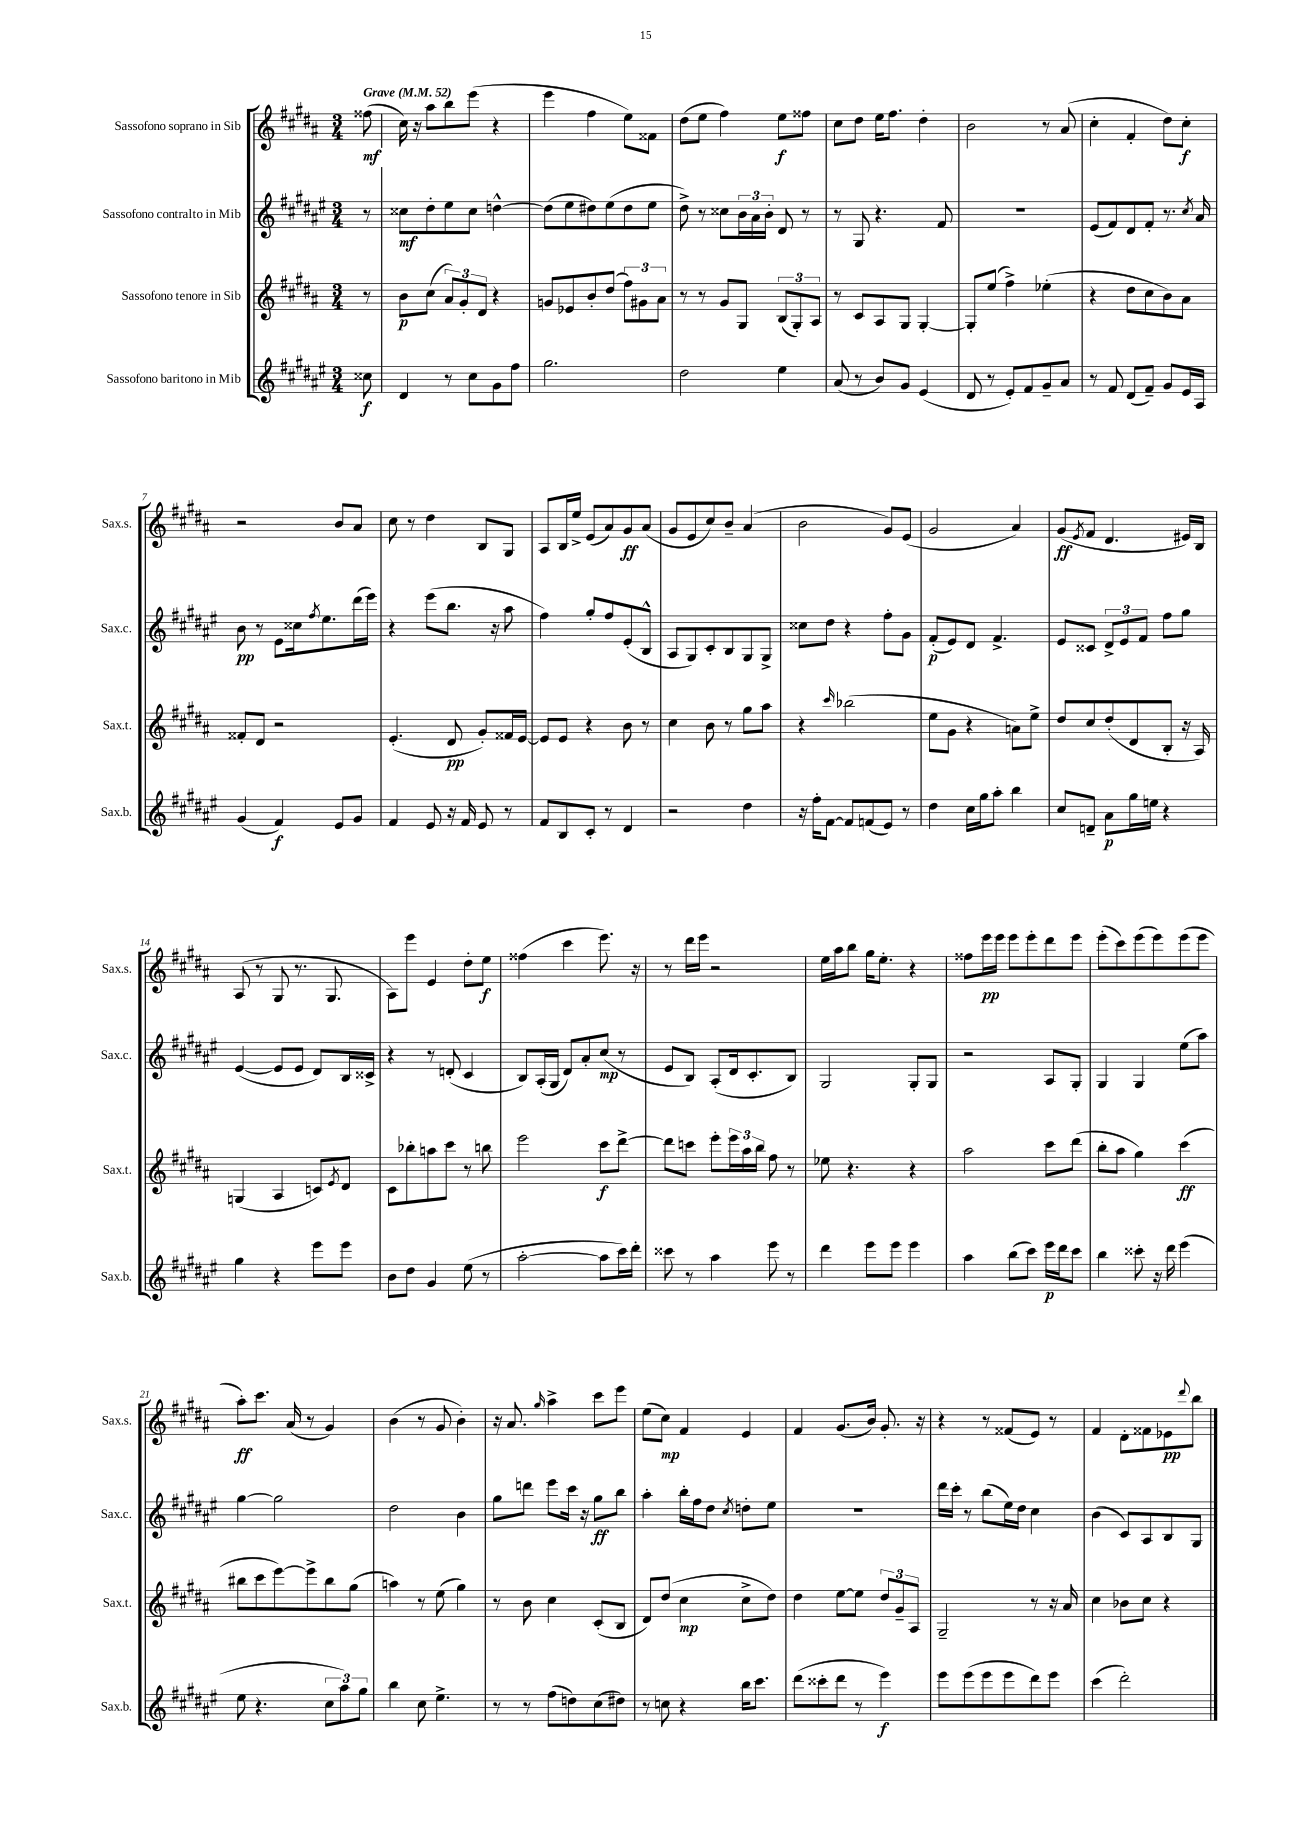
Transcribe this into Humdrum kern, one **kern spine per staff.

**kern	**dynam	**kern	**dynam	**kern	**dynam	**kern	**dynam
*part4	*part4	*part3	*part3	*part2	*part2	*part1	*part1
*staff4	*staff4	*staff3	*staff3	*staff2	*staff2	*staff1	*staff1
*I"Sassofono baritono in Mib	*	*I"Sassofono tenore in Sib	*	*I"Sassofono contralto in Mib	*	*I"Sassofono soprano in Sib	*
*I'Sax.b.	*	*I'Sax.t.	*	*I'Sax.c.	*	*I'Sax.s.	*
*clefG2	*	*clefG2	*	*clefG2	*	*clefG2	*
*k[f#c#g#d#a#e#]	*	*k[f#c#g#d#a#]	*	*k[f#c#g#d#a#e#]	*	*k[f#c#g#d#a#]	*
*M3/4	*	*M3/4	*	*M3/4	*	*M3/4	*
*MM52	*	*MM52	*	*MM52	*	*MM52	*
=	=	=	=	=	=	=	=
!	!	!	!	!	!	!LO:TX:a:B:t=Grave	!
8cc##X\	f	8r	.	8r	.	(8ff##X\	mf
=1	=1	=1	=1	=1	=1	=1	=1
4d#/	.	8b\L	p	8cc##X\L	mf	16cc#\)	.
.	.	.	.	.	.	16r	.
.	.	(8cc#\J	.	8dd#'\	.	8aa#\L	.
8r	.	12a#/L)	.	8ee#\	.	8bb\	.
.	.	12g#'/	.	.	.	.	.
8cc#\L	.	.	.	8cc##\J	.	(8eee\J	.
.	.	12d#/J	.	.	.	.	.
8g#\	.	4r	.	[4ddn^^\	.	4r	.
8ff#\J	.	.	.	.	.	.	.
=2	=2	=2	=2	=2	=2	=2	=2
2.gg#\	.	8gn/L	.	(8dd\L]	.	4eee\	.
.	.	8e-X/	.	8ee#\	.	.	.
.	.	8b'/	.	8dd#X\)	.	4ff#\	.
.	.	(8dd#/J	.	(8ee#\	.	.	.
.	.	12ff#\L)	.	8dd#\	.	8ee\L)	.
.	.	12g#X\	.	.	.	.	.
.	.	.	.	8ee#\J	.	8f##X\J	.
.	.	12a#\J	.	.	.	.	.
=3	=3	=3	=3	=3	=3	=3	=3
2dd#\	.	8r	.	8dd#^\)	.	(8dd#\L	.
.	.	8r	.	8r	.	8ee\J	.
.	.	8g#/L	.	8cc##X\L	.	4ff#\)	.
.	.	8G#/J	.	24b\L	.	.	.
.	.	.	.	24a#\	.	.	.
.	.	.	.	24b'\JJ	.	.	.
4ee#\	.	(12B/L	.	8d#/	.	8ee\L	f
.	.	12G#'/)	.	.	.	.	.
.	.	.	.	8r	.	8ff##X\J	.
.	.	12A#/J	.	.	.	.	.
=4	=4	=4	=4	=4	=4	=4	=4
(8a#/	.	8r	.	8r	.	8cc#\L	.
8r	.	8c#/L	.	8G#/	.	8dd#\J	.
8b/L)	.	8A#/	.	4.r	.	16ee\KL	.
.	.	.	.	.	.	8.ff#\J	.
8g#/J	.	8G#/J	.	.	.	.	.
(4e#/	.	[4G#'/	.	.	.	4dd#'\	.
.	.	.	.	8f#/	.	.	.
=5	=5	=5	=5	=5	=5	=5	=5
8d#/	.	8G#'/L]	.	2.r	.	2b\	.
8r	.	(8ee/J	.	.	.	.	.
8e#'/L)	.	4ff#^\)	.	.	.	.	.
8f#/	.	.	.	.	.	.	.
8g#~/	.	(4ee-X'\	.	.	.	8r	.
8a#/J	.	.	.	.	.	(8a#/	.
=6	=6	=6	=6	=6	=6	=6	=6
8r	.	4r	.	(8e#/L	.	4cc#'\	.
8f#/	.	.	.	8f#/)	.	.	.
(8d#/L	.	8dd#\L	.	8d#/	.	4f#'/	.
8f#~/J)	.	8cc#\	.	8f#'/J	.	.	.
8g#/L	.	8b\)	.	8.r	.	8dd#\L)	.
16e#/L	.	8a#\J	.	.	.	8cc#'\J	f
.	.	.	.	8qcc#/	.	.	.
16A#/JJ	.	.	.	16a#/	.	.	.
!!LO:LB:g=z
=7	=7	=7	=7	=7	=7	=7	=7
(4g#/	.	8f##X'/L	.	8b\	pp	2r	.
.	.	8d#/J	.	8r	.	.	.
4f#/)	f	2r	.	8e#\L	.	.	.
.	.	.	.	16cc##X\k	.	.	.
.	.	.	.	8qff#/	.	.	.
.	.	.	.	8.ee#\	.	.	.
8e#/L	.	.	.	.	.	8b/L	.
8g#/J	.	.	.	(16ddd#\L	.	8a#/J	.
.	.	.	.	16eee#\JJ)	.	.	.
=8	=8	=8	=8	=8	=8	=8	=8
4f#/	.	(4.e'/	.	4r	.	8cc#\	.
.	.	.	.	.	.	8r	.
8e#/	.	.	.	(8eee#\L	.	4dd#\	.
16r	.	8d#/	pp	8.bb\J	.	.	.
16f#/	.	.	.	.	.	.	.
8e#/	.	8g#'/L)	.	.	.	8B/L	.
.	.	.	.	16r	.	.	.
8r	.	16f##X/L	.	8aa#\	.	8G#/J	.
.	.	[16e/JJ	.	.	.	.	.
=9	=9	=9	=9	=9	=9	=9	=9
8f#/L	.	8e/L]	.	4ff#\)	.	8A#/L	.
8B/	.	8e/J	.	.	.	16B/L	.
.	.	.	.	.	.	16ee^/JJ	.
8c#'/J	.	4r	.	8gg#'/L	.	(8e/L	.
8r	.	.	.	8ff#/	.	8a#/)	.
4d#/	.	8b\	.	(8e#'/	.	8g#/	ff
.	.	8r	.	8B^^/J	.	(8a#/J	.
=10	=10	=10	=10	=10	=10	=10	=10
2r	.	4cc#\	.	8A#/L	.	8g#/L	.
.	.	.	.	8G#/)	.	8e/	.
.	.	8b\	.	8c#'/	.	8cc#/)	.
.	.	8r	.	8B/	.	8b~/J	.
4dd#\	.	8gg#\L	.	8G#/	.	(4a#/	.
.	.	8aa#\J	.	8G#^/J	.	.	.
=11	=11	=11	=11	=11	=11	=11	=11
16r	.	4r	.	8cc##X\L	.	2b\	.
16ff#'\KL	.	.	.	.	.	.	.
[8f#\J	.	.	.	8dd#\J	.	.	.
.	.	16qqccc#/	.	.	.	.	.
8f#/L]	.	(2bb-X\	.	4r	.	.	.
(8fn/	.	.	.	.	.	.	.
8e#/J)	.	.	.	8ff#'\L	.	8g#/L)	.
8r	.	.	.	8g#\J	.	(8e/J	.
=12	=12	=12	=12	=12	=12	=12	=12
4dd#\	.	8ee\L	.	(8f#'/L	p	2g#/	.
.	.	8g#\J	.	8e#/)	.	.	.
16cc#\LL	.	4r	.	8d#/J	.	.	.
16gg#\J	.	.	.	.	.	.	.
8aa#'\J	.	.	.	4.f#^/	.	.	.
4bb\	.	8an\L)	.	.	.	4a#/)	.
.	.	8ee^\J	.	.	.	.	.
=13	=13	=13	=13	=13	=13	=13	=13
8cc#/L	.	8dd#/L	.	8e#/L	.	(8g#/L	ff
.	.	.	.	.	.	8qe/	.
8dn~/J	.	8cc#/	.	8c##X/J	.	8f#/J	.
8a#\L	p	(8dd#'/	.	12d#^/L	.	4.d#/	.
.	.	.	.	12e#/	.	.	.
16gg#\L	.	8d#/	.	.	.	.	.
.	.	.	.	12f#/J	.	.	.
16een\JJ	.	.	.	.	.	.	.
4r	.	8B'/J	.	8ff#\L	.	.	.
.	.	16r	.	8gg#\J	.	16e#X/LL)	.
.	.	16A#/)	.	.	.	16B/JJ	.
!!LO:LB:g=z
=14	=14	=14	=14	=14	=14	=14	=14
4gg#\	.	(4Gn/	.	([4e#/	.	(8A#/	.
.	.	.	.	.	.	8r	.
4r	.	4A#/	.	8e#/L]	.	8G#/	.
.	.	.	.	8e#/J	.	8.r	.
8eee#\L	.	8cn/L)	.	8d#/L)	.	.	.
.	.	.	.	.	.	8.G#/	.
.	.	8qe/	.	.	.	.	.
8eee#\J	.	8d#/J	.	16B/L	.	.	.
.	.	.	.	16c##X^/JJ	.	.	.
=15	=15	=15	=15	=15	=15	=15	=15
8b\L	.	8c#\L	.	4r	.	8A#\L)	.
8dd#\J	.	8bb-X'\	.	.	.	8eee\J	.
4g#/	.	8aan\	.	8r	.	4e/	.
.	.	8ccc#\J	.	(8dn'/	.	.	.
(8ee#\	.	8r	.	4c#/	.	8dd#'\L	.
8r	.	8bbn\	.	.	.	8ee\J	f
=16	=16	=16	=16	=16	=16	=16	=16
[2aa#'\	.	2eee\	.	8B/L)	.	(4ff##X\	.
.	.	.	.	(16A#'/L	.	.	.
.	.	.	.	16G#/JJ	.	.	.
.	.	.	.	8d#/L)	.	4ccc#\	.
.	.	.	.	8a#'/	.	.	.
8aa#\L]	.	8ccc#\L	f	(8cc#/J	mp	8.eee\)	.
16ccc#\L)	.	[8ddd#^\J	.	8r	.	.	.
16ddd#'\JJ	.	.	.	.	.	16r	.
=17	=17	=17	=17	=17	=17	=17	=17
8ccc##X\	.	8ddd#\L]	.	8e#/L	.	8r	.
8r	.	8cccn\J	.	8B/J)	.	16ddd#\LL	.
.	.	.	.	.	.	16eee\JJ	.
4aa#\	.	8eee'\L	.	(8A#'/L	.	2r	.
.	.	24eee\L	.	16d#/k	.	.	.
.	.	24aa#\	.	.	.	.	.
.	.	.	.	8.c#'/	.	.	.
.	.	24bb\JJ	.	.	.	.	.
8eee#\	.	8ff#\	.	.	.	.	.
8r	.	8r	.	8B/J)	.	.	.
=18	=18	=18	=18	=18	=18	=18	=18
4ddd#\	.	8ee-X\	.	2G#/	.	16ee\LL	.
.	.	.	.	.	.	16aa#\J	.
.	.	4.r	.	.	.	8bb\J	.
8eee#\L	.	.	.	.	.	16gg#\KL	.
.	.	.	.	.	.	8.ee'\J	.
8eee#\J	.	.	.	.	.	.	.
4eee#\	.	4r	.	8G#'/L	.	4r	.
.	.	.	.	8G#/J	.	.	.
=19	=19	=19	=19	=19	=19	=19	=19
4aa#\	.	2aa#\	.	2r	.	8ff##X\L	.
.	.	.	.	.	.	16eee\L	pp
.	.	.	.	.	.	16eee\JJ	.
(8bb\L	.	.	.	.	.	8eee\L	.
8ccc#\J)	.	.	.	.	.	8eee'\	.
16eee#\LL	p	8ccc#\L	.	8A#/L	.	8ddd#\	.
16ddd#\J	.	.	.	.	.	.	.
8ccc#\J	.	(8ddd#\J	.	8G#'/J	.	8eee\J	.
=20	=20	=20	=20	=20	=20	=20	=20
4bb\	.	8bb'\L	.	4G#/	.	(8eee'\L	.
.	.	8aa#\J	.	.	.	8ccc#\)	.
8ccc##X'\	.	4gg#\)	.	4G#/	.	(8eee\	.
16r	.	.	.	.	.	8eee\)	.
16ddd#\	.	.	.	.	.	.	.
(4eee#\	.	(4ccc#\	ff	(8ee#\L	.	(8eee\	.
.	.	.	.	8aa#\J)	.	8eee\J	.
!!LO:LB:g=z
=21	=21	=21	=21	=21	=21	=21	=21
8ee#\	.	8bb#X\L	.	[4gg#\	.	8aa#'\L)	ff
4.r	.	8ccc#\	.	.	.	8.ccc#\J	.
.	.	[8eee\)	.	2gg#\]	.	.	.
.	.	.	.	.	.	(16a#/	.
.	.	8eee^\]	.	.	.	8r	.
12cc#\L	.	8bb#\	.	.	.	4g#/)	.
12aa#\)	.	.	.	.	.	.	.
.	.	(8gg#\J	.	.	.	.	.
12gg#\J	.	.	.	.	.	.	.
=22	=22	=22	=22	=22	=22	=22	=22
4bb\	.	4aan\)	.	2dd#\	.	(4b\	.
8cc#\	.	8r	.	.	.	8r	.
4.ee#^\	.	(8ee\	.	.	.	8g#/	.
.	.	4gg#\)	.	4b\	.	4b'\)	.
=23	=23	=23	=23	=23	=23	=23	=23
8r	.	8r	.	8gg#\L	.	16r	.
.	.	.	.	.	.	8.a#/	.
8r	.	8b\	.	8dddn\J	.	.	.
.	.	.	.	.	.	16qqgg#/	.
(8ff#\L	.	4cc#\	.	8eee#\L	.	4aa#^\	.
8ddn\)	.	.	.	16ccc#\Jk	.	.	.
.	.	.	.	16r	.	.	.
(8cc#\	.	(8c#'/L	.	8gg#\L	ff	8ccc#\L	.
8dd#X\J)	.	8B/J	.	8bb\J	.	8eee\J	.
=24	=24	=24	=24	=24	=24	=24	=24
8r	.	8d#/L)	.	4aa#'\	.	(8ee\L	.
8ccn\	.	(8dd#/J	.	.	.	8cc#\J)	mp
4r	.	4cc#\	mp	16bb'\LL	.	4f#/	.
.	.	.	.	16ff#\J	.	.	.
.	.	.	.	8dd#\J	.	.	.
.	.	.	.	8qcc#/	.	.	.
16bb\KL	.	8cc#^\L	.	8ddn'\L	.	4e/	.
8.ccc#\J	.	.	.	.	.	.	.
.	.	8dd#\J)	.	8ee#\J	.	.	.
=25	=25	=25	=25	=25	=25	=25	=25
(8ddd#\L	.	4dd#\	.	2.r	.	4f#/	.
8ccc##X'\	.	.	.	.	.	.	.
8ddd#\J	.	[8ee\L	.	.	.	(8.g#/L	.
8r	.	8ee\J]	.	.	.	.	.
.	.	.	.	.	.	16b/Jk)	.
4eee#\)	f	12dd#/L	.	.	.	8.g#'/	.
.	.	12g#~/	.	.	.	.	.
.	.	12A#/J	.	.	.	.	.
.	.	.	.	.	.	16r	.
=26	=26	=26	=26	=26	=26	=26	=26
8eee#\L	.	2G#~/	.	16ddd#\LL	.	4r	.
.	.	.	.	16ccc#'\JJ	.	.	.
(8eee#\	.	.	.	8r	.	.	.
8eee#\	.	.	.	(8bb\L	.	8r	.
8eee#\	.	.	.	16ee#\L)	.	(8f##X/L	.
.	.	.	.	16dd#\JJ	.	.	.
8ddd#\)	.	8r	.	4cc#\	.	8e/J)	.
8eee#\J	.	16r	.	.	.	8r	.
.	.	16a#/	.	.	.	.	.
=27	=27	=27	=27	=27	=27	=27	=27
(4ccc#\	.	4cc#\	.	(4b\	.	4f#/	.
2ddd#'\)	.	8b-X\L	.	8c#/L)	.	8d#'\L	.
.	.	8cc#\J	.	8A#/	.	8f##X\	.
.	.	4r	.	8B/	.	8e-X\	pp
.	.	.	.	.	.	8qqddd#/	.
.	.	.	.	8G#/J	.	8bb\J	.
==	==	==	==	==	==	==	==
*-	*-	*-	*-	*-	*-	*-	*-
